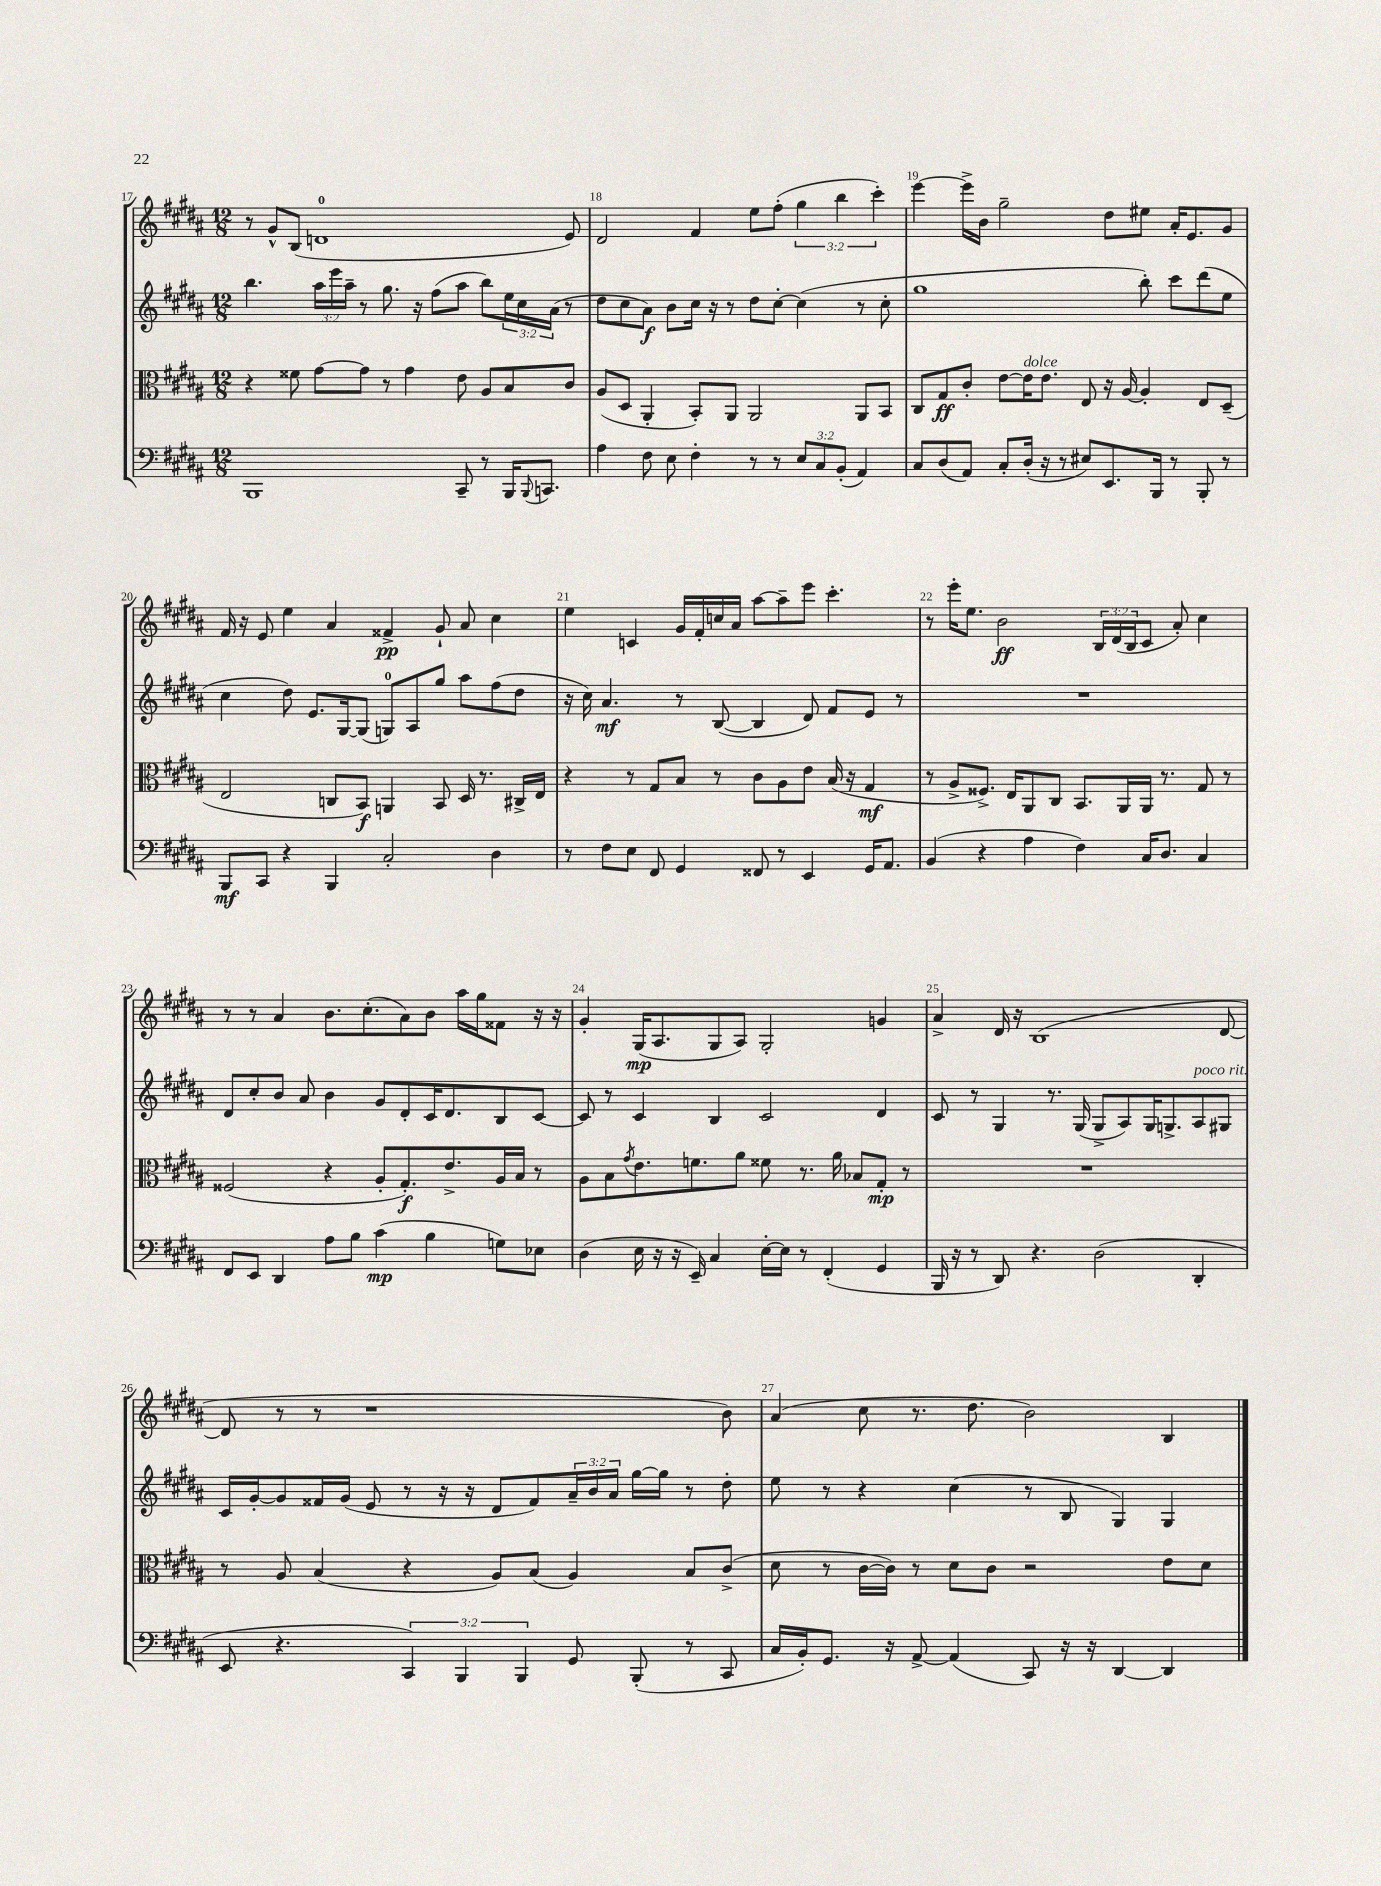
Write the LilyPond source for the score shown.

<<
\new StaffGroup <<
\new Staff = "s0" {
    \clef treble \key b \major \numericTimeSignature \time 12/8 \override Staff.TupletNumber.text = #tuplet-number::calc-fraction-text
    r8 gis'8-^ b8( d'1-0 e'8) |
    dis'2 fis'4 e''8 fis''8-.( \tuplet 3/2 { gis''4 b''4 cis'''4-.) } |
    e'''4~ e'''16-> b'16 gis''2-- dis''8 eis''8 ais'16-. e'8. gis'8 |
    fis'16 r16 e'8 e''4 ais'4 fisis'4->\pp gis'8-! ais'8 cis''4 |
    e''4 c'4 gis'16 fis'16-. c''16 ais'16 ais''8~ ais''8-- e'''8 cis'''4.-. |
    r8 e'''16-. e''8. b'2\ff \tuplet 3/2 { b16 dis'16( b16 } cis'8 ais'8-.) cis''4 |
    r8 r8 ais'4 b'8. cis''8.-.( ais'8) b'8 ais''16 gis''16 fisis'8 r16 r16 |
    gis'4-. gis16\mp( ais8. gis8 ais8) gis2-. g'4 |
    ais'4-> dis'16 r16 b1( dis'8~ |
    dis'8 r8 r8 r1 b'8) |
    ais'4( cis''8 r8. dis''8. b'2) b4 \bar "|." |
}
\new Staff = "s1" {
    \clef treble \key b \major \numericTimeSignature \time 12/8 \override Staff.TupletNumber.text = #tuplet-number::calc-fraction-text
    b''4. \tuplet 3/2 { ais''16 e'''16 ais''16-- } r8 gis''8. r16 fis''8( ais''8 b''8) \tuplet 3/2 { e''16 cis''16 ais'16( } r8 |
    dis''8 cis''8 ais'8\f) b'8 cis''16 r16 r8 dis''8 cis''8~-. cis''4( r8 cis''8-. |
    gis''1 b''8-.) cis'''8 dis'''8( e''8 |
    cis''4 dis''8) e'8. gis16~ gis8( g8-0) ais8 gis''8 ais''8 fis''8( dis''8 |
    r16 cis''16) ais'4.\mf r8 b8~( b4 dis'8) fis'8 e'8 r8 |
    R1. |
    dis'8 cis''8-. b'8 ais'8 b'4 gis'8 dis'8-. cis'16 dis'8. b8 cis'8~ |
    cis'8 r8 cis'4 b4 cis'2 dis'4 |
    cis'8 r8 gis4 r8. gis16( gis8-> ais8) gis16 g8.-> ais8^\markup { \italic "poco rit." } gis8 |
    cis'16 gis'16~-. gis'8 fisis'16 gis'16( e'8 r8 r16 r16 dis'8 fisis'8) \tuplet 3/2 { ais'16-- b'16 ais'16 } gis''16~ gis''16 r8 dis''8-. |
    e''8 r8 r4 cis''4( r8 b8 gis4) gis4 \bar "|." |
}
\new Staff = "s2" {
    \clef alto \key b \major \numericTimeSignature \time 12/8
    r4 fisis'8 gis'8~ gis'8 r8 gis'4 e'8 ais8 b8 cis'8 |
    ais8( dis8 ais,4-. b,8-.) ais,8 ais,2 ais,8 b,8 |
    cis8 gis8\ff cis'8-. e'8~ e'16^\markup { \italic "dolce" } e'8. e8 r16 ais16~ ais4-. e8 dis8--( |
    e2 c8 b,8\f) a,4 b,8 dis16 r8. cis16-> e16 |
    r4 r8 gis8 b8 r8 cis'8 ais8 e'8 b16( r16 gis4\mf |
    r8 ais8-> fisis8.->) e16 ais,8 cis8 b,8. ais,16 ais,16 r8. gis8 r8 |
    fisis2( r4 ais8-. gis8.-.\f) e'8.-> ais16 b16 r8 |
    ais8 b8 \acciaccatura { gis'8 } e'8. f'8. ais'8 fisis'8 r8. ais'16 bes8 gis8-.\mp r8 |
    R1. |
    r8 ais8 b4( r4 ais8) b8( ais4) b8 cis'8->( |
    dis'8 r8 cis'16~ cis'16) r8 dis'8 cis'8 r2 e'8 dis'8 \bar "|." |
}
\new Staff = "s3" {
    \clef bass \key b \major \numericTimeSignature \time 12/8 \override Staff.TupletNumber.text = #tuplet-number::calc-fraction-text
    b,,1 cis,8-- r8 b,,16 \appoggiatura { b,,8 } c,8. |
    ais4 fis8 e8 fis4-. r8 r8 \tuplet 3/2 { e8 cis8 b,8-.( } ais,4) |
    cis8 dis8( ais,8) cis8-. dis16-.( r16 r8 eis8) e,8. b,,16 r8 b,,8-. r8 |
    b,,8\mf cis,8 r4 b,,4 cis2-. dis4 |
    r8 fis8 e8 fis,8 gis,4 fisis,8 r8 e,4 gis,16 ais,8. |
    b,4( r4 ais4 fis4) cis16 dis8. cis4 |
    fis,8 e,8 dis,4 ais8 b8 cis'4\mp( b4 g8) ees8 |
    dis4( e16 r16 r16 e,16--) cis4 e16~-. e16 r8 fis,4-.( gis,4 |
    b,,16 r16 r8 dis,8) r4. dis2( dis,4-. |
    e,8 r4. \tuplet 3/2 { cis,4) b,,4 b,,4 } gis,8 b,,8-.( r8 cis,8 |
    cis16 b,16-.) gis,8. r16 ais,8~-> ais,4( cis,8) r16 r16 dis,4~ dis,4 \bar "|." |
}
>>
>>
\layout { \context { \Score currentBarNumber = #17 \override BarNumber.break-visibility = ##(#f #t #t) barNumberVisibility = #all-bar-numbers-visible } }
